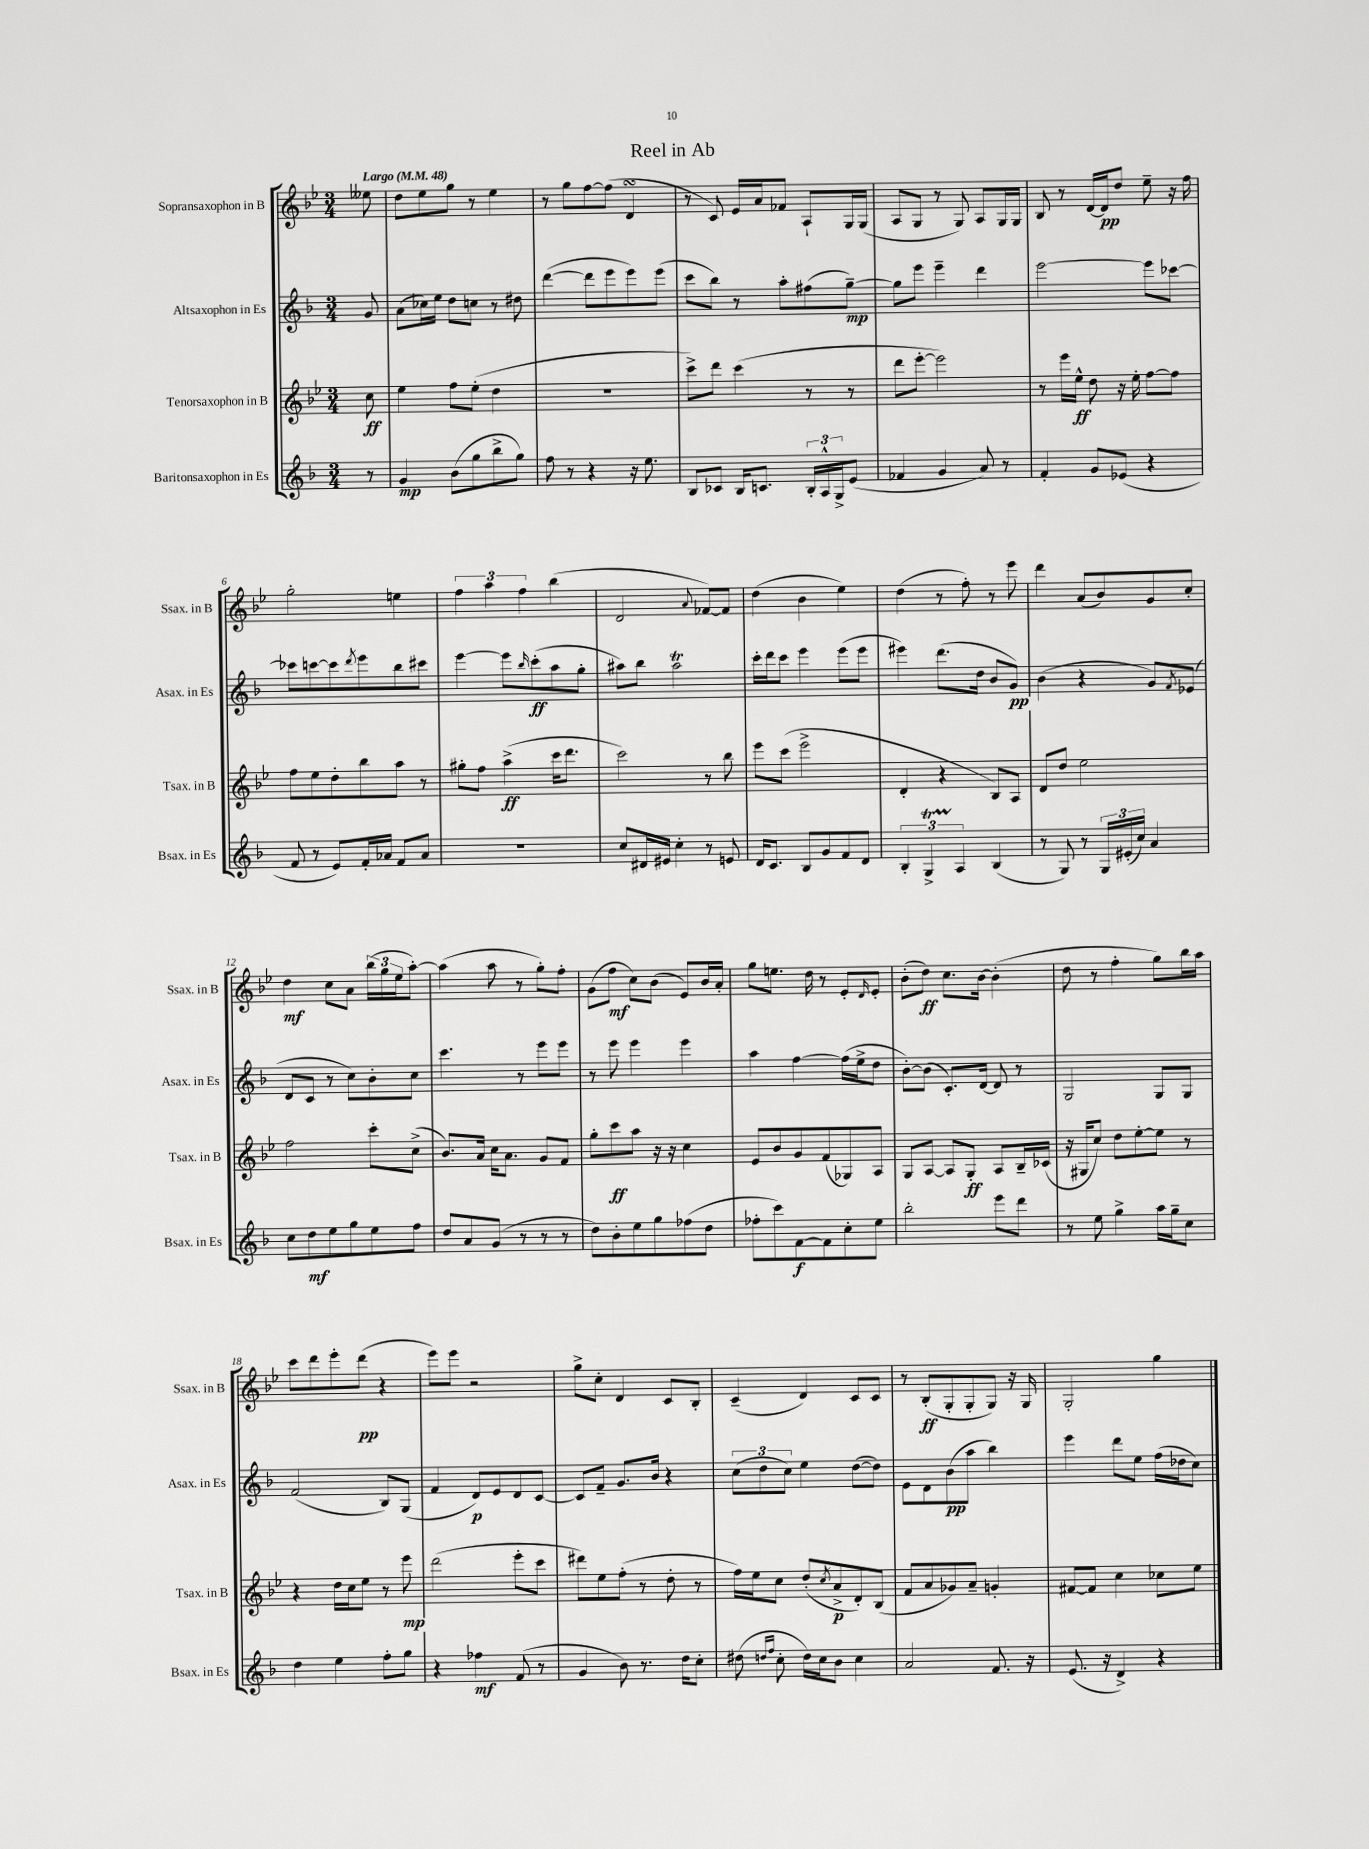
\header { title = "Reel in Ab" }
<<
\new StaffGroup <<
\new Staff = "s0" \with { instrumentName = "Sopransaxophon in B" shortInstrumentName = "Ssax. in B" } {
    \clef treble \key bes \major \numericTimeSignature \time 3/4 \partial 8 \tempo "Largo" 4 = 48
    eeses''8 |
    d''8 ees''8 g''8 r8 ees''4 |
    r8 g''8 f''8~ f''8( d'4\turn |
    r8 c'8) ees'16 a'16 fes'8 a8-! g16 g16( |
    a8 g8 r8 g8) a8 g16 g16 |
    bes8 r8 d'16~ d'16\pp d''8 ees''8-- r16 f''16 |
    g''2-. e''4 |
    \tuplet 3/2 { f''4 a''4 f''4 } bes''4( |
    d'2 \appoggiatura { a'8 } fes'8~) fes'8 |
    d''4( bes'4 ees''4) |
    d''4( r8 f''8-.) r8 ees'''8 |
    d'''4 a'8( bes'8) g'8 c''8-. |
    d''4\mf c''8 a'8 \tuplet 3/2 { bes''16( g''16 ees''16 } a''8~-.) |
    a''4( a''8 r8 g''8-.) f''8-. |
    g'8( f''8\mf c''8) bes'8( ees'8) bes'16 a'16-. |
    g''8 e''8. d''16 r8 ees'8-. \grace { d'16 } ees'8-. |
    bes'8-.( d''8\ff) c''8. bes'16~ bes'4-.( |
    d''8 r8 f''4-. g''8) bes''16 a''16 |
    c'''8 d'''8 ees'''8-. d'''8\pp( r4 |
    ees'''8) ees'''8 r2 |
    g''8-> c''8-. d'4 c'8 bes8-. |
    c'4--( d'4) c'8 c'8 |
    r8 bes8-.\ff( g8-. g8-. g8) r16 g16 |
    g2-. g''4 \bar "|." |
}
\new Staff = "s1" \with { instrumentName = "Altsaxophon in Es" shortInstrumentName = "Asax. in Es" } {
    \clef treble \key f \major \numericTimeSignature \time 3/4 \partial 8
    g'8 |
    a'8( ces''16) e''16 d''8 c''8 r8 dis''8 |
    d'''4~( d'''8 e'''8 e'''8) e'''8( |
    c'''8 bes''8) r8 a''8-. fis''8( g''8~--\mp) |
    g''8 e'''8 e'''4-- d'''4 |
    e'''2~ e'''8 ces'''8~ |
    ces'''8 c'''8~ c'''8 \acciaccatura { d'''8 } e'''8 bes''8 cis'''8 |
    e'''4~ e'''8 \grace { bes''16 } c'''8-.\ff( a''8 g''8-. |
    ais''8) bes''8 ais''2\trill |
    c'''16-. d'''16 c'''8 e'''4 e'''8( e'''8 |
    eis'''4) d'''8.( d''16 bes'8 g'8\pp) |
    bes'4( r4 g'8) \acciaccatura { f'8 } ees'8( |
    d'8 c'8 r8 c''8) bes'8-. c''8 |
    c'''4. r8 e'''8 e'''8 |
    r8 e'''8 e'''4 e'''4 |
    a''4 f''4~ f''16( e''16-> d''8 |
    bes'8~-.) bes'8( c'8.-.) d'16~ d'8 r8 |
    g2 g8 g8 |
    f'2( bes8) g8( |
    f'4 d'8\p) e'8 d'8 c'8~ |
    c'8 f'8-- g'8. bes'16 r4 |
    \tuplet 3/2 { c''8( d''8 c''8) } e''4 d''8~( d''8) |
    e'8 d'8 bes'8\pp( a''8 bes''4) |
    e'''4 d'''8 e''8 f''16( des''16 c''8) \bar "|." |
}
\new Staff = "s2" \with { instrumentName = "Tenorsaxophon in B" shortInstrumentName = "Tsax. in B" } {
    \clef treble \key bes \major \numericTimeSignature \time 3/4 \partial 8
    c''8\ff |
    ees''4 f''8 ees''8-.( d''4 |
    R2. |
    c'''8->) d'''8 c'''4( r8 r8 |
    d'''8 ees'''8~-. ees'''2) |
    r8 ees'''16 ees''16-^\ff d''8 r16 ees''16-. f''8~ f''8 |
    f''8 ees''8 d''8-. bes''8 a''8 r8 |
    gis''8-. f''8 a''4->\ff( c'''16 d'''8. |
    c'''2) r8 bes''8 |
    ees'''8 c'''8( ees'''2-> |
    d'4-. r4 bes8) a8 |
    d'8 d''8 ees''2 |
    f''2 c'''8-. c''8->( |
    bes'8.) a'16 c''16 a'8. g'8 f'8 |
    g''8-. c'''8\ff a''8 r16 r16 c''4 |
    ees'8 bes'8 g'8 f'8( ges8) a8 |
    g8 a8~ a8 g8-.\ff a8 bes16-- ces'16( |
    r16 gis16 c''8) d''8 ees''8~-. ees''8 r8 |
    r4 d''16 c''16 ees''8 r8 ees'''8\mp |
    d'''2( ees'''8-. c'''8 |
    dis'''8) ees''8 f''8-.( r8 d''8-. r8 |
    f''16) ees''16 c''8 d''8-.( \acciaccatura { c''8 } a'8->\p d'8-.) bes8( |
    f'8 a'8 ges'8) a'8-- g'4-. |
    fis'8~ fis'8 c''4 ces''8 ees''8 \bar "|." |
}
\new Staff = "s3" \with { instrumentName = "Baritonsaxophon in Es" shortInstrumentName = "Bsax. in Es" } {
    \clef treble \key f \major \numericTimeSignature \time 3/4 \partial 8
    r8 |
    g'4\mp bes'8( g''8 bes''8-> g''8) |
    f''8 r8 r4 r16 e''8. |
    bes8 ces'8 bes16 c'8. \tuplet 3/2 { bes16-. a16-^ g16-> } e'8( |
    fes'4 g'4 a'8) r8 |
    f'4-. g'8 ees'8( r4 |
    f'8 r8 e'8) f'16-. aes'16 f'8 aes'8 |
    R2. |
    c''8 dis'16 eis'16 c''4-. r8 e'8 |
    d'16 c'8. bes8 g'8 f'8 d'8 |
    \tuplet 3/2 { bes4-. g4->\startTrillSpan a4\stopTrillSpan } bes4( |
    r8 g8) r8 \tuplet 3/2 { g16 eis'16-.( c''16) } a'4 |
    c''8 d''8\mf e''8 g''8 e''8 f''8 |
    d''8 a'8 g'8( r8 r8 r8 |
    d''8) bes'8-. e''8 g''8 fes''8( d''8 |
    fes''8-. c'''8) f'8~\f f'8 c''8-. e''8 |
    bes''2-. e'''8 d'''8 |
    r8 e''8 g''4-> a''16 g''16-- c''8 |
    d''4 e''4 f''8-. g''8 |
    r4 fes''4\mf f'8( r8 |
    g'4 bes'8) r8. d''16 c''8-. |
    dis''8( \grace { d''16 f''16 } c''8-. d''16) c''16 bes'8 c''4 |
    a'2 f'8. r16 |
    e'8.( r16 d'4->) r4 \bar "|." |
}
>>
>>
